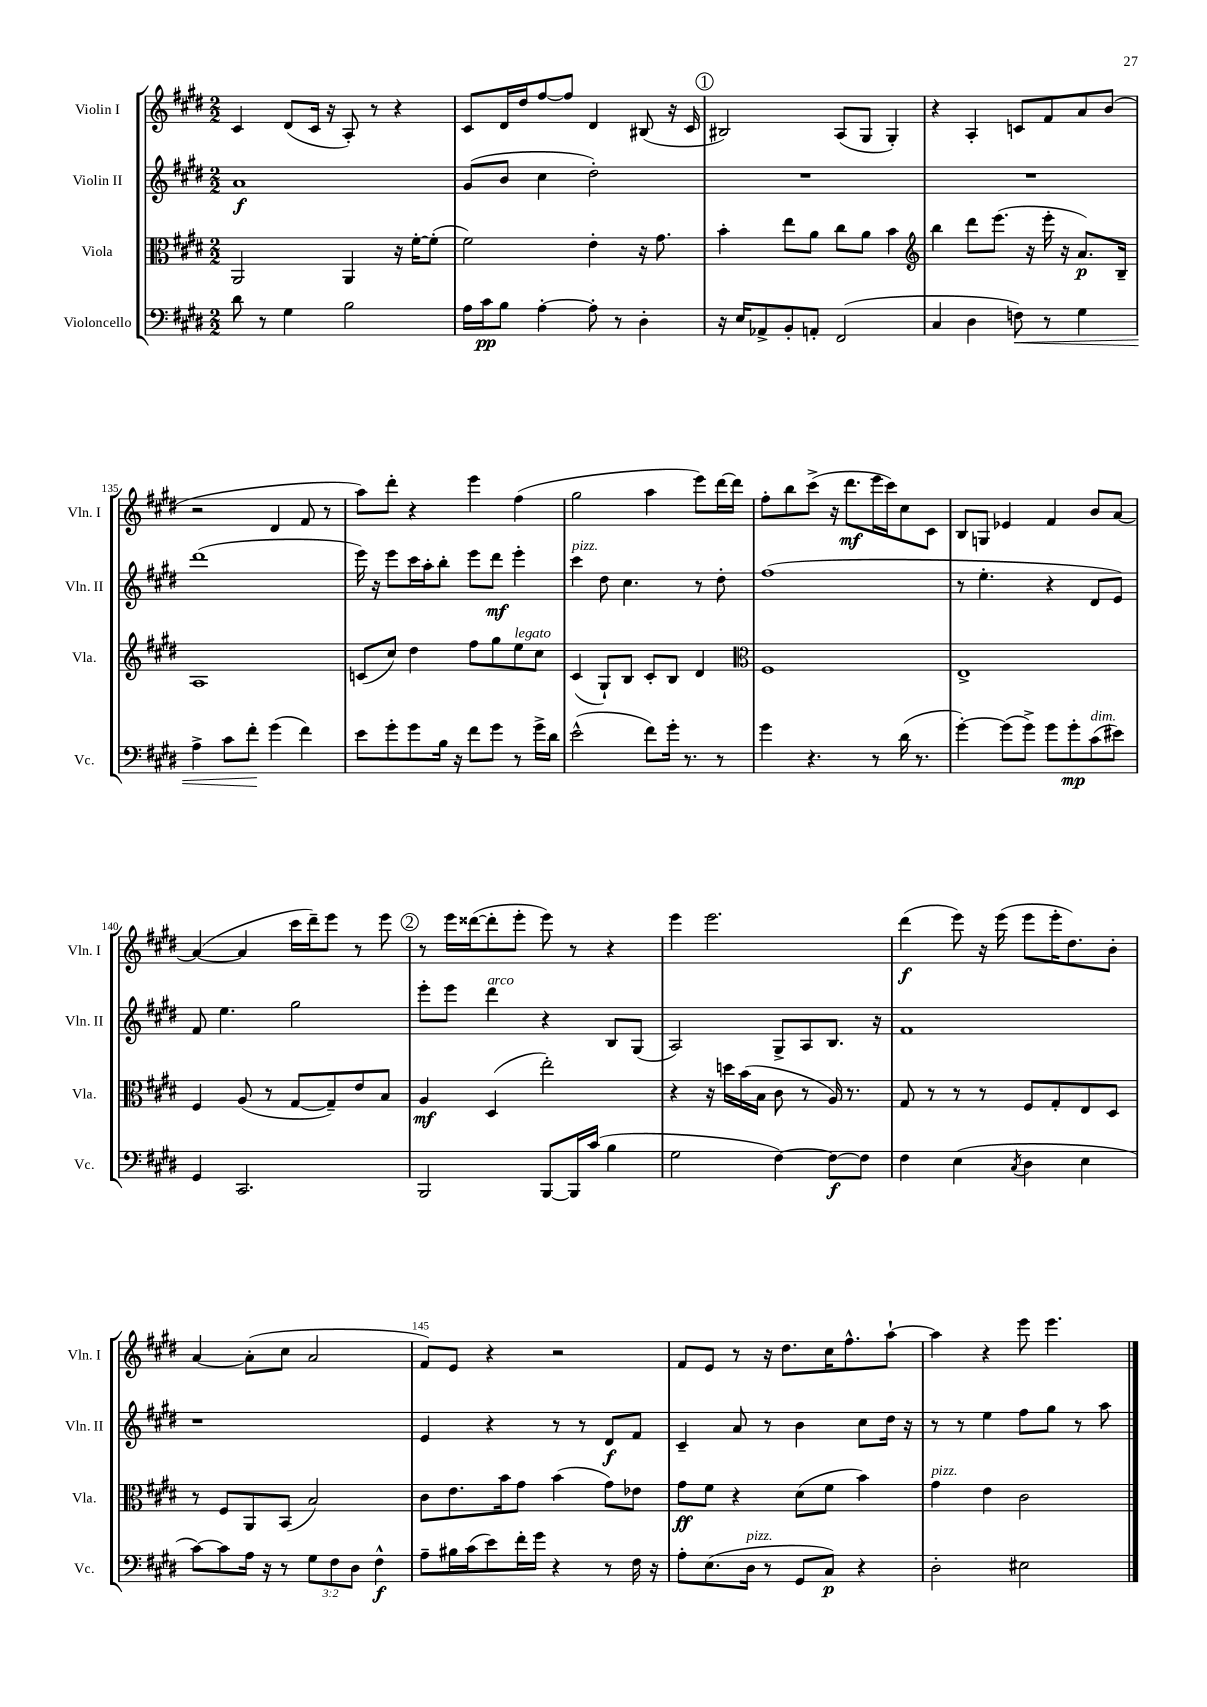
<<
\new StaffGroup <<
\new Staff = "s0" \with { instrumentName = "Violin I" shortInstrumentName = "Vln. I" } {
    \clef treble \key e \major \numericTimeSignature \time 2/2
    cis'4 dis'8( cis'16 r16 a8-.) r8 r4 |
    cis'8 dis'16 dis''16 fis''8~ fis''8 dis'4 bis8( r16 cis'16 |
    \mark \markup { \circle "1" } bis2) a8( gis8 gis4-.) |
    r4 a4-. c'8 fis'8 a'8 b'8( |
    r2 dis'4 fis'8 r8 |
    a''8) dis'''8-. r4 e'''4 fis''4( |
    gis''2 a''4 e'''8) dis'''16~ dis'''16 |
    fis''8-. b''8 cis'''8->( r16 dis'''8.\mf e'''16 cis'''16) cis''8 cis'8 |
    b8 g8 ees'4 fis'4 b'8 a'8~ |
    a'4~( a'4 cis'''16 dis'''16--) e'''8 r8 e'''8 |
    \mark \markup { \circle "2" } r8 e'''16 disis'''16~( disis'''8-. e'''8-. e'''8) r8 r4 |
    e'''4 e'''2. |
    dis'''4\f( e'''8) r16 e'''16( e'''8 e'''16-. dis''8.) b'8-. |
    a'4~ a'8-.( cis''8 a'2 |
    fis'8) e'8 r4 r2 |
    fis'8 e'8 r8 r16 dis''8. cis''16 fis''8.-^ a''8~-! |
    a''4 r4 e'''8 e'''4. \bar "|." |
}
\new Staff = "s1" \with { instrumentName = "Violin II" shortInstrumentName = "Vln. II" } {
    \clef treble \key e \major \numericTimeSignature \time 2/2
    a'1\f |
    gis'8( b'8 cis''4 dis''2-.) |
    \mark \markup { \circle "1" } R1 |
    R1 |
    dis'''1( |
    e'''16) r16 e'''8 cis'''16 a''16-. b''8-. e'''8 dis'''8\mf e'''4-. |
    cis'''4^\markup { \italic "pizz." } dis''8 cis''4. r8 dis''8-. |
    fis''1( |
    r8 e''4.-. r4 dis'8 e'8) |
    fis'8 e''4. gis''2 |
    \mark \markup { \circle "2" } e'''8-. e'''8 dis'''4^\markup { \italic "arco" } r4 b8 gis8( |
    a2) gis8-> a8 b8. r16 |
    fis'1 |
    r1 |
    e'4 r4 r8 r8 dis'8\f fis'8 |
    cis'4-- a'8 r8 b'4 cis''8 dis''16 r16 |
    r8 r8 e''4 fis''8 gis''8 r8 a''8 \bar "|." |
}
\new Staff = "s2" \with { instrumentName = "Viola" shortInstrumentName = "Vla." } {
    \clef alto \key e \major \numericTimeSignature \time 2/2
    a,2 a,4 r16 fis'16~-. fis'8-.( |
    fis'2) e'4-. r16 gis'8. |
    \mark \markup { \circle "1" } b'4-. e''8 a'8 cis''8 a'8 b'4 |
    \clef treble b''4 dis'''8 e'''8.( r16 e'''16-. r16 a'8.\p) b16-- |
    a1 |
    c'8( cis''8) dis''4 fis''8 gis''8 e''8^\markup { \italic "legato" } cis''8 |
    cis'4( gis8-!) b8 cis'8-. b8 dis'4 |
    \clef alto fis1 |
    e1-> |
    fis4 a8( r8 gis8~ gis8--) e'8 b8 |
    \mark \markup { \circle "2" } a4\mf dis4( e''2-.) |
    r4 r16 d''16 b'16( b16 cis'8 r8 a16) r8. |
    gis8 r8 r8 r8 fis8 gis8-. e8 dis8 |
    r8 fis8 a,8 b,8( b2) |
    cis'8 e'8. b'16 gis'8 b'4( gis'8) ees'8 |
    gis'8\ff fis'8 r4 dis'8( fis'8 b'4) |
    gis'4^\markup { \italic "pizz." } e'4 cis'2 \bar "|." |
}
\new Staff = "s3" \with { instrumentName = "Violoncello" shortInstrumentName = "Vc." } {
    \clef bass \key e \major \numericTimeSignature \time 2/2 \override Staff.TupletNumber.text = #tuplet-number::calc-fraction-text
    dis'8 r8 gis4 b2 |
    a16 cis'16\pp b8 a4~-. a8-. r8 dis4-. |
    \mark \markup { \circle "1" } r16 e16 aes,8-> b,8-. a,8-. fis,2( |
    cis4 dis4 f8\<) r8 gis4 |
    a4-> cis'8 fis'8-.\! gis'4( fis'4) |
    e'8 gis'8-. gis'8 b16 r16 fis'8 gis'8 r8 gis'16-> dis'16 |
    e'2-^( fis'8) gis'16-. r8. r8 |
    gis'4 r4. r8 dis'16( r8. |
    gis'4~-.) gis'8( gis'8->) gis'8 gis'8-.\mp cis'8^\markup { \italic "dim." }( eis'8) |
    gis,4 cis,2. |
    \mark \markup { \circle "2" } b,,2 b,,8~ b,,16 cis'16( b4 |
    gis2 fis4~) fis8~\f fis8 |
    fis4 e4( \acciaccatura { cis8 } dis4 e4 |
    cis'8~) cis'8 a16 r16 r8 \tuplet 3/2 { gis8 fis8 dis8 } fis4-^\f |
    a8-- bis16 cis'16( e'8) fis'16-. gis'16 r4 r8 fis16 r16 |
    a8-. e8.( dis16^\markup { \italic "pizz." } r8 gis,8 cis8\p) r4 |
    dis2-. eis2 \bar "|." |
}
>>
>>
\layout { \context { \Score currentBarNumber = #131 \override BarNumber.break-visibility = ##(#f #t #t) barNumberVisibility = #(every-nth-bar-number-visible 5) } }
